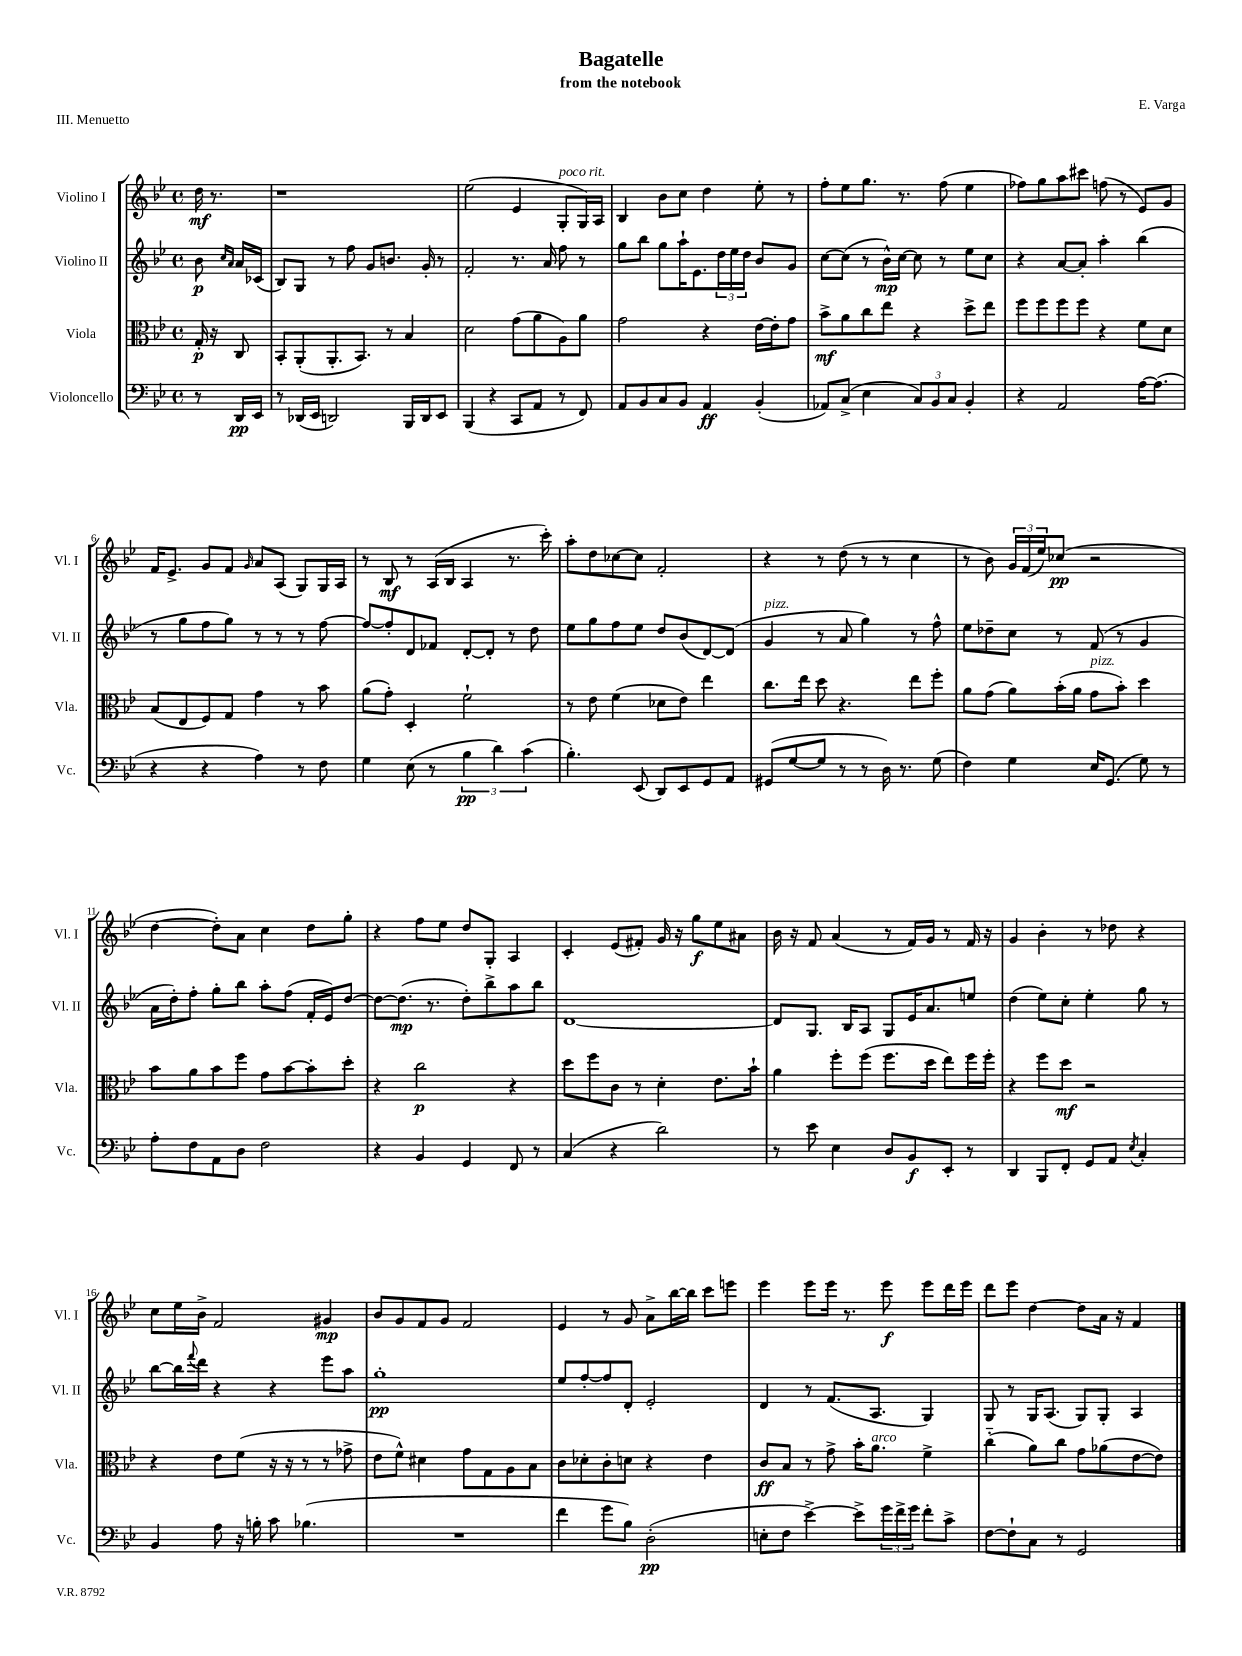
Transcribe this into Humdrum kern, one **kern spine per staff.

**kern	**dynam	**kern	**dynam	**kern	**dynam	**kern	**dynam
*part4	*part4	*part3	*part3	*part2	*part2	*part1	*part1
*staff4	*staff4	*staff3	*staff3	*staff2	*staff2	*staff1	*staff1
*I"Violoncello	*	*I"Viola	*	*I"Violino II	*	*I"Violino I	*
*I'Vc.	*	*I'Vla.	*	*I'Vl. II	*	*I'Vl. I	*
*clefF4	*	*clefC3	*	*clefG2	*	*clefG2	*
*k[b-e-]	*	*k[b-e-]	*	*k[b-e-]	*	*k[b-e-]	*
*M4/4	*	*M4/4	*	*M4/4	*	*M4/4	*
*met(c)	*	*met(c)	*	*met(c)	*	*met(c)	*
=	=	=	=	=	=	=	=
8r	.	16G'/	p	8b-\	p	16dd\	mf
.	.	16r	.	.	.	8.r	.
.	.	.	.	16qqcc/LL	.	.	.
.	.	.	.	16qqa/JJ	.	.	.
16DD/LL	pp	8C/	.	16a/LL	.	.	.
16EE-/JJ	.	.	.	(16c-X/JJ	.	.	.
=1	=1	=1	=1	=1	=1	=1	=1
8r	.	8BB-'/L	.	8B-/L)	.	1r	.
(16DD-X/LL	.	(8AA'/	.	8G/J	.	.	.
16EE-/JJ	.	.	.	.	.	.	.
2DDn/)	.	8.AA'/	.	8r	.	.	.
.	.	.	.	8ff\	.	.	.
.	.	8.BB-/J)	.	.	.	.	.
.	.	.	.	8g/L	.	.	.
.	.	8r	.	8.bn/J	.	.	.
16BBB-/LL	.	4B-/	.	.	.	.	.
16DD/J	.	.	.	16g'/	.	.	.
8EE-/J	.	.	.	8r	.	.	.
=2	=2	=2	=2	=2	=2	=2	=2
(4BBB-/	.	2d\	.	2f'/	.	(2ee-\	.
4r	.	.	.	.	.	.	.
8CC/L	.	(8g\L	.	8.r	.	4e-/	.
8AA/J	.	8a\	.	.	.	.	.
.	.	.	.	16a/	.	.	.
!	!	!	!	!	!	!LO:TX:a:i:t=poco rit.	!
8r	.	8A\)	.	8ff\	.	8G'/L	.
8FF/)	.	8a\J	.	8r	.	16G/L)	.
.	.	.	.	.	.	16A/JJ	.
=3	=3	=3	=3	=3	=3	=3	=3
8AA/L	.	2g\	.	8gg\L	.	4B-/	.
8BB-/	.	.	.	8bb-\J	.	.	.
8C/	.	.	.	8gg\L	.	8b-\L	.
8BB-/J	.	.	.	16aa`\K	.	8cc\J	.
.	.	.	.	8.e-\	.	.	.
4AA/	ff	4r	.	.	.	4dd\	.
.	.	.	.	24dd\L	.	.	.
.	.	.	.	24ee-\	.	.	.
.	.	.	.	24dd\JJ	.	.	.
(4BB-'/	.	[16e-\LL	.	8b-/L	.	8ee-'\	.
.	.	16e-'\J]	.	.	.	.	.
.	.	8g\J	.	8g/J	.	8r	.
=4	=4	=4	=4	=4	=4	=4	=4
8AA-X/L)	.	8b-^\L	mf	[8cc\L	.	8ff'\L	.
(8C^/J	.	8a\	.	(8cc\J]	.	8ee-\	.
4E-\	.	8cc\	.	8r	.	8.gg\J	.
.	.	8ee-\J	.	16b-^^\LL)	mp	.	.
.	.	.	.	[16cc\JJ	.	8.r	.
12C/L)	.	4r	.	8cc\]	.	.	.
12BB-/	.	.	.	.	.	.	.
.	.	.	.	8r	.	(8ff\	.
12C/J	.	.	.	.	.	.	.
4BB-'/	.	8dd^\L	.	8ee-\L	.	4ee-\	.
.	.	8ee-\J	.	8cc\J	.	.	.
=5	=5	=5	=5	=5	=5	=5	=5
4r	.	8ff\L	.	4r	.	8ff-X\L)	.
.	.	8ff\	.	.	.	8gg\	.
2AA/	.	8ff\	.	[8a/L	.	8aa\	.
.	.	8ff\J	.	8a'/J]	.	8ccc#X\J	.
.	.	4r	.	4aa'\	.	(8ffn\	.
.	.	.	.	.	.	8r	.
[16A\KL	.	8f\L	.	(4bb-\	.	8e-/L)	.
(8.A\J]	.	.	.	.	.	.	.
.	.	8d\J	.	.	.	8g/J	.
!!LO:LB:g=z
=6	=6	=6	=6	=6	=6	=6	=6
4r	.	(8B-/L	.	8r	.	16f/KL	.
.	.	.	.	.	.	8.e-^/J	.
.	.	8E-/	.	8gg\L	.	.	.
4r	.	8F/)	.	8ff\	.	8g/L	.
.	.	8G/J	.	8gg\J)	.	8f/J	.
.	.	.	.	.	.	16qqg/	.
4A\)	.	4g\	.	8r	.	8a/L	.
.	.	.	.	8r	.	(8A/J	.
8r	.	8r	.	8r	.	8G/L)	.
8F\	.	8b-\	.	[8ff\	.	16G/L	.
.	.	.	.	.	.	16A/JJ	.
=7	=7	=7	=7	=7	=7	=7	=7
4G\	.	(8a\L	.	8ff/L_	.	8r	.
.	.	8g'\J)	.	8ff'/]	.	8B-/	mf
(8E-\	.	4D'/	.	8d/	.	8r	.
8r	.	.	.	8f-X/J	.	(16A/LL	.
.	.	.	.	.	.	16B-/JJ	.
6B-\	pp	2f`\	.	[8d'/L	.	4A/	.
.	.	.	.	8d'/J]	.	.	.
6d\)	.	.	.	.	.	.	.
.	.	.	.	8r	.	8.r	.
(6c\	.	.	.	.	.	.	.
.	.	.	.	8dd\	.	.	.
.	.	.	.	.	.	16ccc'\)	.
=8	=8	=8	=8	=8	=8	=8	=8
4.B-'\)	.	8r	.	8ee-\L	.	8aa'\L	.
.	.	8e-\	.	8gg\	.	8dd\	.
.	.	(4f\	.	8ff\	.	[8cc-X\	.
(8EE-/	.	.	.	8ee-\J	.	8cc-\J]	.
8DD/L)	.	8d-X\L	.	8dd/L	.	2f'/	.
8EE-/	.	8e-\J)	.	(8b-/	.	.	.
8GG/	.	4ee-\	.	[8d/)	.	.	.
8AA/J	.	.	.	(8d/J]	.	.	.
=9	=9	=9	=9	=9	=9	=9	=9
!	!	!	!	!LO:TX:a:i:t=pizz.	!	!	!
(8GG#X/L	.	8.cc\L	.	4g/	.	4r	.
[8G/	.	.	.	.	.	.	.
.	.	16ee-\Jk	.	.	.	.	.
8G/J]	.	8dd\	.	8r	.	8r	.
8r	.	4.r	.	8a/	.	(8dd\	.
8r	.	.	.	4gg\)	.	8r	.
16D\)	.	.	.	.	.	8r	.
8.r	.	.	.	.	.	.	.
.	.	8ee-\L	.	8r	.	4cc\	.
(8G\	.	8ff'\J	.	8ff^^\	.	.	.
=10	=10	=10	=10	=10	=10	=10	=10
4F\)	.	8a\L	.	8ee-\L	.	8r	.
.	.	(8g\J	.	8dd-X~\	.	8b-\)	.
4G\	.	8a\L)	.	8cc\J	.	24g/LL	.
.	.	.	.	.	.	(24f/	.
.	.	.	.	.	.	24ee-/J)	.
.	.	(16b-'\L	.	8r	.	(8cc-X/J	pp
.	.	16a\JJ	.	.	.	.	.
!	!	!LO:TX:a:i:t=pizz.	!	!	!	!	!
16E-/KL	.	8g\L	.	(8f/	.	2r	.
(8.GG/J	.	.	.	.	.	.	.
.	.	8b-'\J)	.	8r	.	.	.
8G\)	.	4dd\	.	4g/	.	.	.
8r	.	.	.	.	.	.	.
!!LO:LB:g=z
=11	=11	=11	=11	=11	=11	=11	=11
8A'\L	.	8b-\L	.	16a\LL	.	[4dd\	.
.	.	.	.	16dd'\J)	.	.	.
8F\	.	8a\	.	8ff'\J	.	.	.
8AA\	.	8b-\	.	8gg'\L	.	8dd'\L])	.
8D\J	.	8ff\J	.	8bb-\J	.	8a\J	.
2F\	.	8g\L	.	8aa'\L	.	4cc\	.
.	.	[8b-\	.	(8ff\J	.	.	.
.	.	8b-'\]	.	16f'/LL	.	8dd\L	.
.	.	.	.	16e-/J)	.	.	.
.	.	8dd'\J	.	[8dd/J	.	8gg'\J	.
=12	=12	=12	=12	=12	=12	=12	=12
4r	.	4r	.	8dd\L_	.	4r	.
.	.	.	.	(8.dd\J]	mp	.	.
4BB-/	.	2cc\	p	.	.	8ff\L	.
.	.	.	.	8.r	.	.	.
.	.	.	.	.	.	8ee-\J	.
4GG/	.	.	.	8dd'\L)	.	8dd/L	.
.	.	.	.	8bb-^\	.	8G'/J	.
8FF/	.	4r	.	8aa\	.	4A/	.
8r	.	.	.	8bb-\J	.	.	.
=13	=13	=13	=13	=13	=13	=13	=13
(4C/	.	8dd\L	.	[1d	.	4c'/	.
.	.	8ff\	.	.	.	.	.
4r	.	8c\J	.	.	.	(8e-/L	.
.	.	8r	.	.	.	8f#X'/J)	.
2d\)	.	4d'\	.	.	.	16g/	.
.	.	.	.	.	.	16r	.
.	.	.	.	.	.	8gg\L	f
.	.	8.e-\L	.	.	.	8ee-\	.
.	.	.	.	.	.	8a#X\J	.
.	.	16b-`\Jk	.	.	.	.	.
=14	=14	=14	=14	=14	=14	=14	=14
8r	.	4a\	.	8d/L]	.	16b-\	.
.	.	.	.	.	.	16r	.
8e-\	.	.	.	8.G/J	.	8f/	.
4E-\	.	8ff'\L	.	.	.	(4a/	.
.	.	.	.	16B-/KL	.	.	.
.	.	(8ff\J	.	8A/J	.	.	.
8D/L	.	8.ff\L	.	8G/L	.	8r	.
8BB-/	f	.	.	16e-/K	.	16f/LL)	.
.	.	16dd\Jk	.	8.a/	.	16g/JJ	.
8EE-'/J	.	8ee-\L)	.	.	.	8r	.
8r	.	16ff\L	.	8een/J	.	16f/	.
.	.	16ff'\JJ	.	.	.	16r	.
=15	=15	=15	=15	=15	=15	=15	=15
4DD/	.	4r	.	(4dd\	.	4g/	.
8BBB-/L	.	8ff\L	.	8ee-\L)	.	4b-'\	.
8FF'/J	.	8dd\J	mf	8cc'\J	.	.	.
8GG/L	.	2r	.	4ee-'\	.	8r	.
8AA/J	.	.	.	.	.	8dd-X\	.
8qE-/	.	.	.	.	.	.	.
4C'/	.	.	.	8gg\	.	4r	.
.	.	.	.	8r	.	.	.
!!LO:LB:g=z
=16	=16	=16	=16	=16	=16	=16	=16
4BB-/	.	4r	.	[8bb-\L	.	8cc\L	.
.	.	.	.	16bb-\L]	.	16ee-\L	.
.	.	.	.	8qqfff/	.	.	.
.	.	.	.	16ddd\JJ	.	16b-^\JJ	.
8A\	.	8e-\L	.	4r	.	2f/	.
16r	.	(8f\J	.	.	.	.	.
16Bn'\	.	.	.	.	.	.	.
8c\	.	16r	.	4r	.	.	.
.	.	16r	.	.	.	.	.
(4.B-X\	.	8r	.	.	.	.	.
.	.	8r	.	8eee-\L	.	4g#X/	mp
.	.	8g-X^\	.	8aa\J	.	.	.
=17	=17	=17	=17	=17	=17	=17	=17
1r	.	8e-\L	.	1gg'	pp	8b-/L	.
.	.	8f^^\J)	.	.	.	8g/	.
.	.	4d#X\	.	.	.	8f/	.
.	.	.	.	.	.	8g/J	.
.	.	8g\L	.	.	.	2f/	.
.	.	8G\	.	.	.	.	.
.	.	8A\	.	.	.	.	.
.	.	8B-\J	.	.	.	.	.
=18	=18	=18	=18	=18	=18	=18	=18
4f\	.	8c\L	.	8ee-/L	.	4e-/	.
.	.	8d-X'\	.	[8ff'/	.	.	.
8g\L	.	8c'\	.	8ff/]	.	8r	.
8B-\J)	.	8dn\J	.	8d'/J	.	8g/	.
(2D'\	pp	4r	.	2e-'/	.	8a^\L	.
.	.	.	.	.	.	[16bb-\L	.
.	.	.	.	.	.	16bb-\JJ]	.
.	.	4e-\	.	.	.	8ccc\L	.
.	.	.	.	.	.	8eeen\J	.
=19	=19	=19	=19	=19	=19	=19	=19
8En'\L	.	8c/L	ff	4d/	.	4eee-\	.
8F\J	.	8B-/J	.	.	.	.	.
[4e-^\)	.	8r	.	8r	.	8eee-\L	.
.	.	8g^\	.	(8.f/L	.	16eee-\Jk	.
.	.	.	.	.	.	8.r	.
8e-^\L]	.	16b-'\KL	.	.	.	.	.
!	!	!LO:TX:a:i:t=arco	!	!	!	!	!
.	.	8.a\J	.	8.A/J	.	.	.
24g\L	.	.	.	.	.	8eee-\	f
24f^\	.	.	.	.	.	.	.
24g\JJ	.	.	.	.	.	.	.
8f'\L	.	4f^\	.	4G/)	.	8eee-\L	.
8c^\J	.	.	.	.	.	16ddd\L	.
.	.	.	.	.	.	16eee-\JJ	.
=20	=20	=20	=20	=20	=20	=20	=20
[8F\L	.	(4cc\	.	8G/	.	8ddd\L	.
8F`\]	.	.	.	8r	.	8eee-\J	.
8C\J	.	8a\L)	.	16G/KL	.	[4dd\	.
.	.	.	.	(8.A/J	.	.	.
8r	.	8cc\J	.	.	.	.	.
2GG/	.	8g\L	.	8G/L)	.	8dd\L]	.
.	.	(8a-X\	.	8G'/J	.	16a\Jk	.
.	.	.	.	.	.	16r	.
.	.	[8e-\	.	4A/	.	4f/	.
.	.	8e-\J])	.	.	.	.	.
==	==	==	==	==	==	==	==
*-	*-	*-	*-	*-	*-	*-	*-
